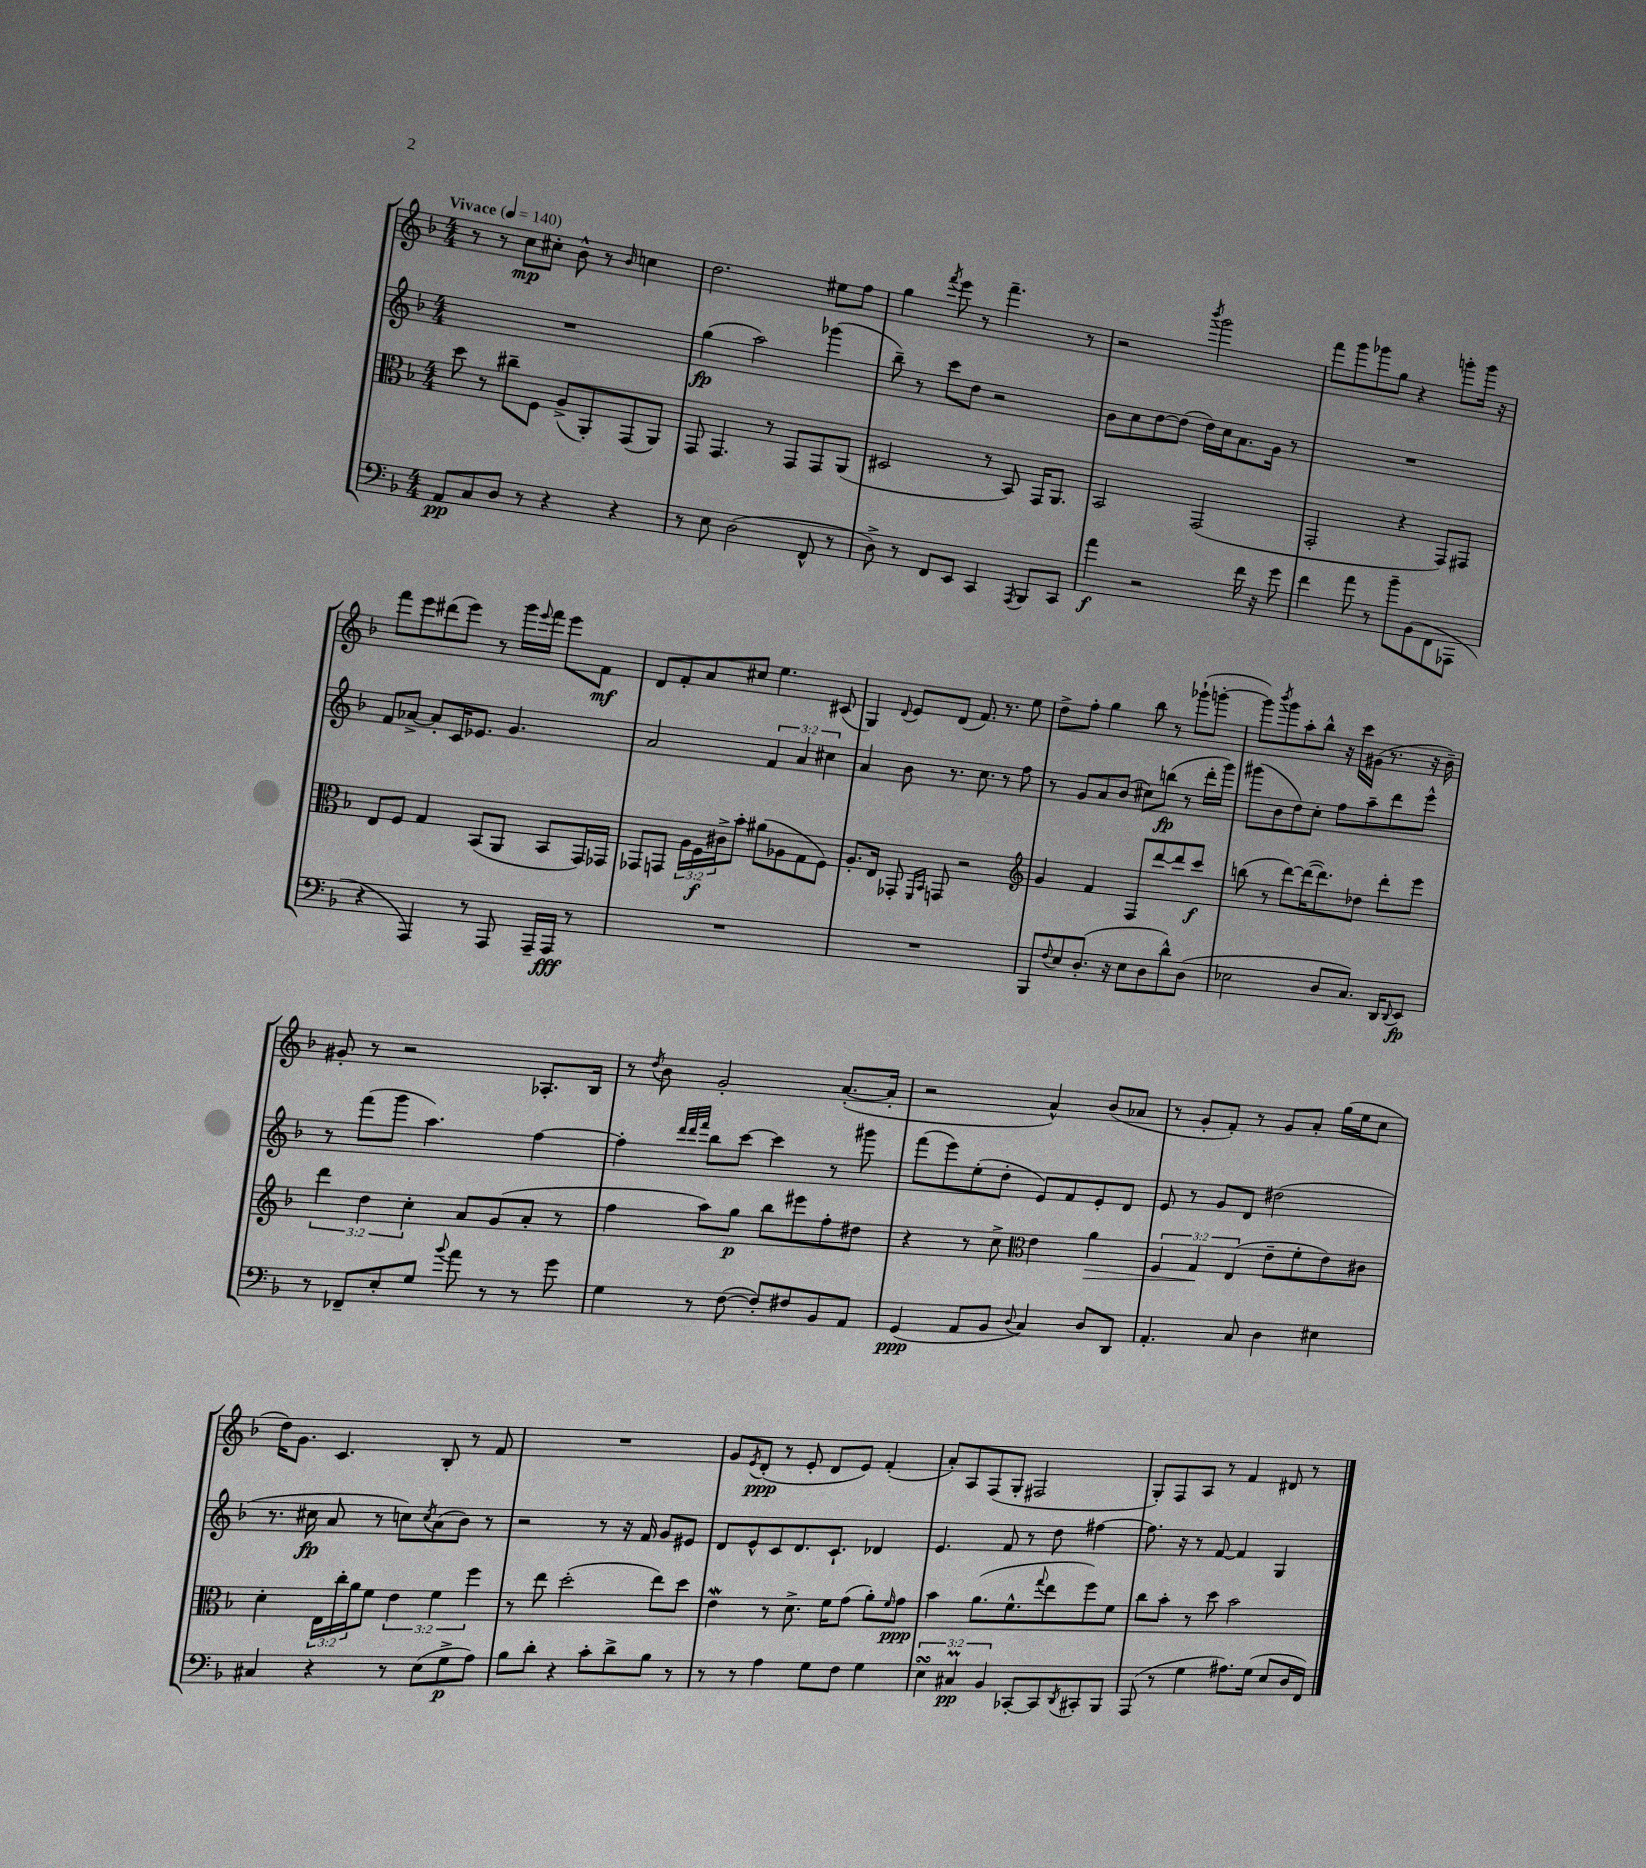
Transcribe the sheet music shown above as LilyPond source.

<<
\new StaffGroup <<
\new Staff = "s0" {
    \clef treble \key f \major \numericTimeSignature \time 4/4 \tempo "Vivace" 4 = 140
    r8 r8 c''8\mp cis''8-. bes'8-^ r8 \grace { bes'16 } c''4 |
    d''2. eis''8 f''8 |
    g''4 \acciaccatura { f'''8 } e'''8 r8 f'''4.-- r8 |
    r2 \acciaccatura { bes'''8 } g'''2 |
    f'''8 g'''8 ges'''8 g''8 r4 g'''8-. g'''16 r16 |
    f'''8 e'''8 dis'''8( e'''8) r8 g'''16 \appoggiatura { e'''8 } f'''16 e'''8 f'8\mf |
    d'8 f'8-. a'8 cis''8 e''4. cis'8( |
    g4) \appoggiatura { d'8 } e'8 d'8( f'8.) r8. e''8 |
    d''8-> f''8-. g''4 bes''8 r8 ges'''8-!( g'''8~-. |
    g'''8) \acciaccatura { bes'''8 } g'''8 a''8-. bes''8-^ r16 c'''16 gis'16( r8. r16 bes'16--) |
    gis'8-. r8 r2 aes8.-. bes16 |
    r8 \acciaccatura { d''8 } bes'8 g'2-. a'8.~-.( a'16-. |
    r2 a'4-^) bes'8( aes'8 |
    r8 g'8-. f'8-.) r8 g'8 a'8-. g''16( e''16 c''8 |
    d''16) g'8. c'4. bes8-. r8 f'8 |
    R1 |
    g'8 \acciaccatura { e'8 } d'8-.\ppp( r8 e'8-. d'8 e'8) f'4-.( |
    a'8-.) a8 f8( g8-. fis2 |
    g8-.) f8 a8 r8 f'4 dis'8 r8 \bar "|." |
}
\new Staff = "s1" {
    \clef treble \key f \major \numericTimeSignature \time 4/4 \override Staff.TupletNumber.text = #tuplet-number::calc-fraction-text
    R1 |
    g''4\fp( a''2) ges'''4( |
    bes''8--) r8 c'''8 d''8 r2 |
    bes'8 c''8 d''8~ d''8( d''16) c''16 a'8. g'16 r8 |
    R1 |
    f'8 aes'8~-> aes'8-. c'16 ees'8. g'4. |
    a'2 \tuplet 3/2 { f'4 a'4 cis''4 } |
    a'4 bes'8 r8. c''8. r8 f''8 |
    r8 g'8 a'8 bes'8( cis''8) b''8\fp( r8 d'''16-. g'''16) |
    gis'''8( bes'8 d''8) c''8-. f''8 a''8-- d'''8 e'''8-^ |
    r8 f'''8( g'''8 a''4.) f''4~ |
    f''4-. \grace { d'''32 d'''32 f'''32 } bes''8 c'''8~ c'''4 r8 gis'''8 |
    f'''8( e'''8) e''8-.( d''8-. e'8) f'8 e'8-. d'8 |
    e'8 r8 g'8 d'8 dis''2( |
    r8. cis''16\fp a'8 r8 c''8) \acciaccatura { c''8 } a'8( bes'8) r8 |
    r2 r8 r16 f'16 g'8 eis'8 |
    d'8 e'8-^ c'8 d'8. c'8.-! des'4 |
    e'4. f'8 r8 d''8 fis''4~ |
    fis''8. r16 r8 f'8~ f'4 g4 \bar "|." |
}
\new Staff = "s2" {
    \clef alto \key f \major \numericTimeSignature \time 4/4 \override Staff.TupletNumber.text = #tuplet-number::calc-fraction-text
    d''8 r8 cis''8-- f8 a8->( a,8-.) g,8( a,8) |
    g,8 g,4. r8 g,8 g,8 a,8( |
    dis2 r8 bes,8) g,16 a,8. |
    bes,2 g,2( |
    g,2-. r4 g,8) gis,8 |
    e8 f8 g4 bes,8( a,8 bes,8 g,16) ges,16 |
    ges,8 g,8 \tuplet 3/2 { a16 f16\f cis'16-> } bes'8-. ais'8( aes8 g8 f8) |
    a8.-. e16 ges,8-. \grace { f,16 bes,16 } g,8 r2 |
    \clef treble g'4 f'4 f8 d'''8~ d'''8 c'''8\f |
    b''8( r8 d'''8~) d'''16~( d'''8.) des''8 d'''8-. e'''8 |
    \tuplet 3/2 { d'''4 d''4 c''4-. } a'8 g'8( a'8-. r8 |
    f''4 a''8) g''8\p bes''8 eis'''8 f''8-. dis''8 |
    r4 r8 c''8-> \clef alto e'4 a'4\> |
    \tuplet 3/2 { f4 g4\! e4( } e'8-- f'8-. e'8) cis'8 |
    d'4-. \tuplet 3/2 { e16 c''16-. a'16 } f'8 \tuplet 3/2 { e'4 f'4 f''4 } |
    r8 e''8 d''2-.( e''8) d''8 |
    e'4\mordent r8 d'8.-> f'16 g'8( a'8-.) \grace { f'16 } g'8\ppp |
    bes'4 a'8.( f'8.-^ \appoggiatura { g''8 } e''8 f''8) f'8 |
    c''8 bes'8-. r8 d''8 bes'2 \bar "|." |
}
\new Staff = "s3" {
    \clef bass \key f \major \numericTimeSignature \time 4/4 \override Staff.TupletNumber.text = #tuplet-number::calc-fraction-text
    a,8\pp c8 d8 r8 r4 r4 |
    r8 e8 d2( f,8-^ r8 |
    d8->) r8 f,8 e,8 c,4 \acciaccatura { a,,8 } bes,,8 c,8 |
    a'4\f r2 f'16 r16 g'8 |
    f'4 a'8 r8 bes'8-- bes,8( f,8 aes,,8 |
    r4 a,,4) r8 a,,8 a,,16-- a,,16\fff r8 |
    R1 |
    R1 |
    bes,,8 \appoggiatura { f8 } e8 d8.-.( r16 e8 d8 d'8-^) d8( |
    ees2 d8 c8.) d,16 \appoggiatura { d,8 } e,8\fp |
    r8 fes,8-- e8-. g8 \appoggiatura { bes'8 } a'8 r8 r8 g'8 |
    g4 r8 f8~( f8-.) fis8 bes,8 a,8 |
    g,4\ppp( a,8 bes,8 \appoggiatura { d8 } c4) d8 d,8 |
    a,4.-. c8 d4 eis4 |
    cis4 r4 r8 e8( g8->\p a8) |
    bes8 d'8-. r4 c'8-. d'8-> bes8 r8 |
    r8 r8 a4 g8 f8 g4 |
    \tuplet 3/2 { e4\turn cis4\prall\pp bes,4 } ces,8~-. ces,8 \acciaccatura { d,8 } cis,8-. bes,,8 |
    a,,8( r8 g4 ais8.) g16( e8 d16 f,16) \bar "|." |
}
>>
>>
\layout { \context { \Score \remove "Bar_number_engraver" } }
